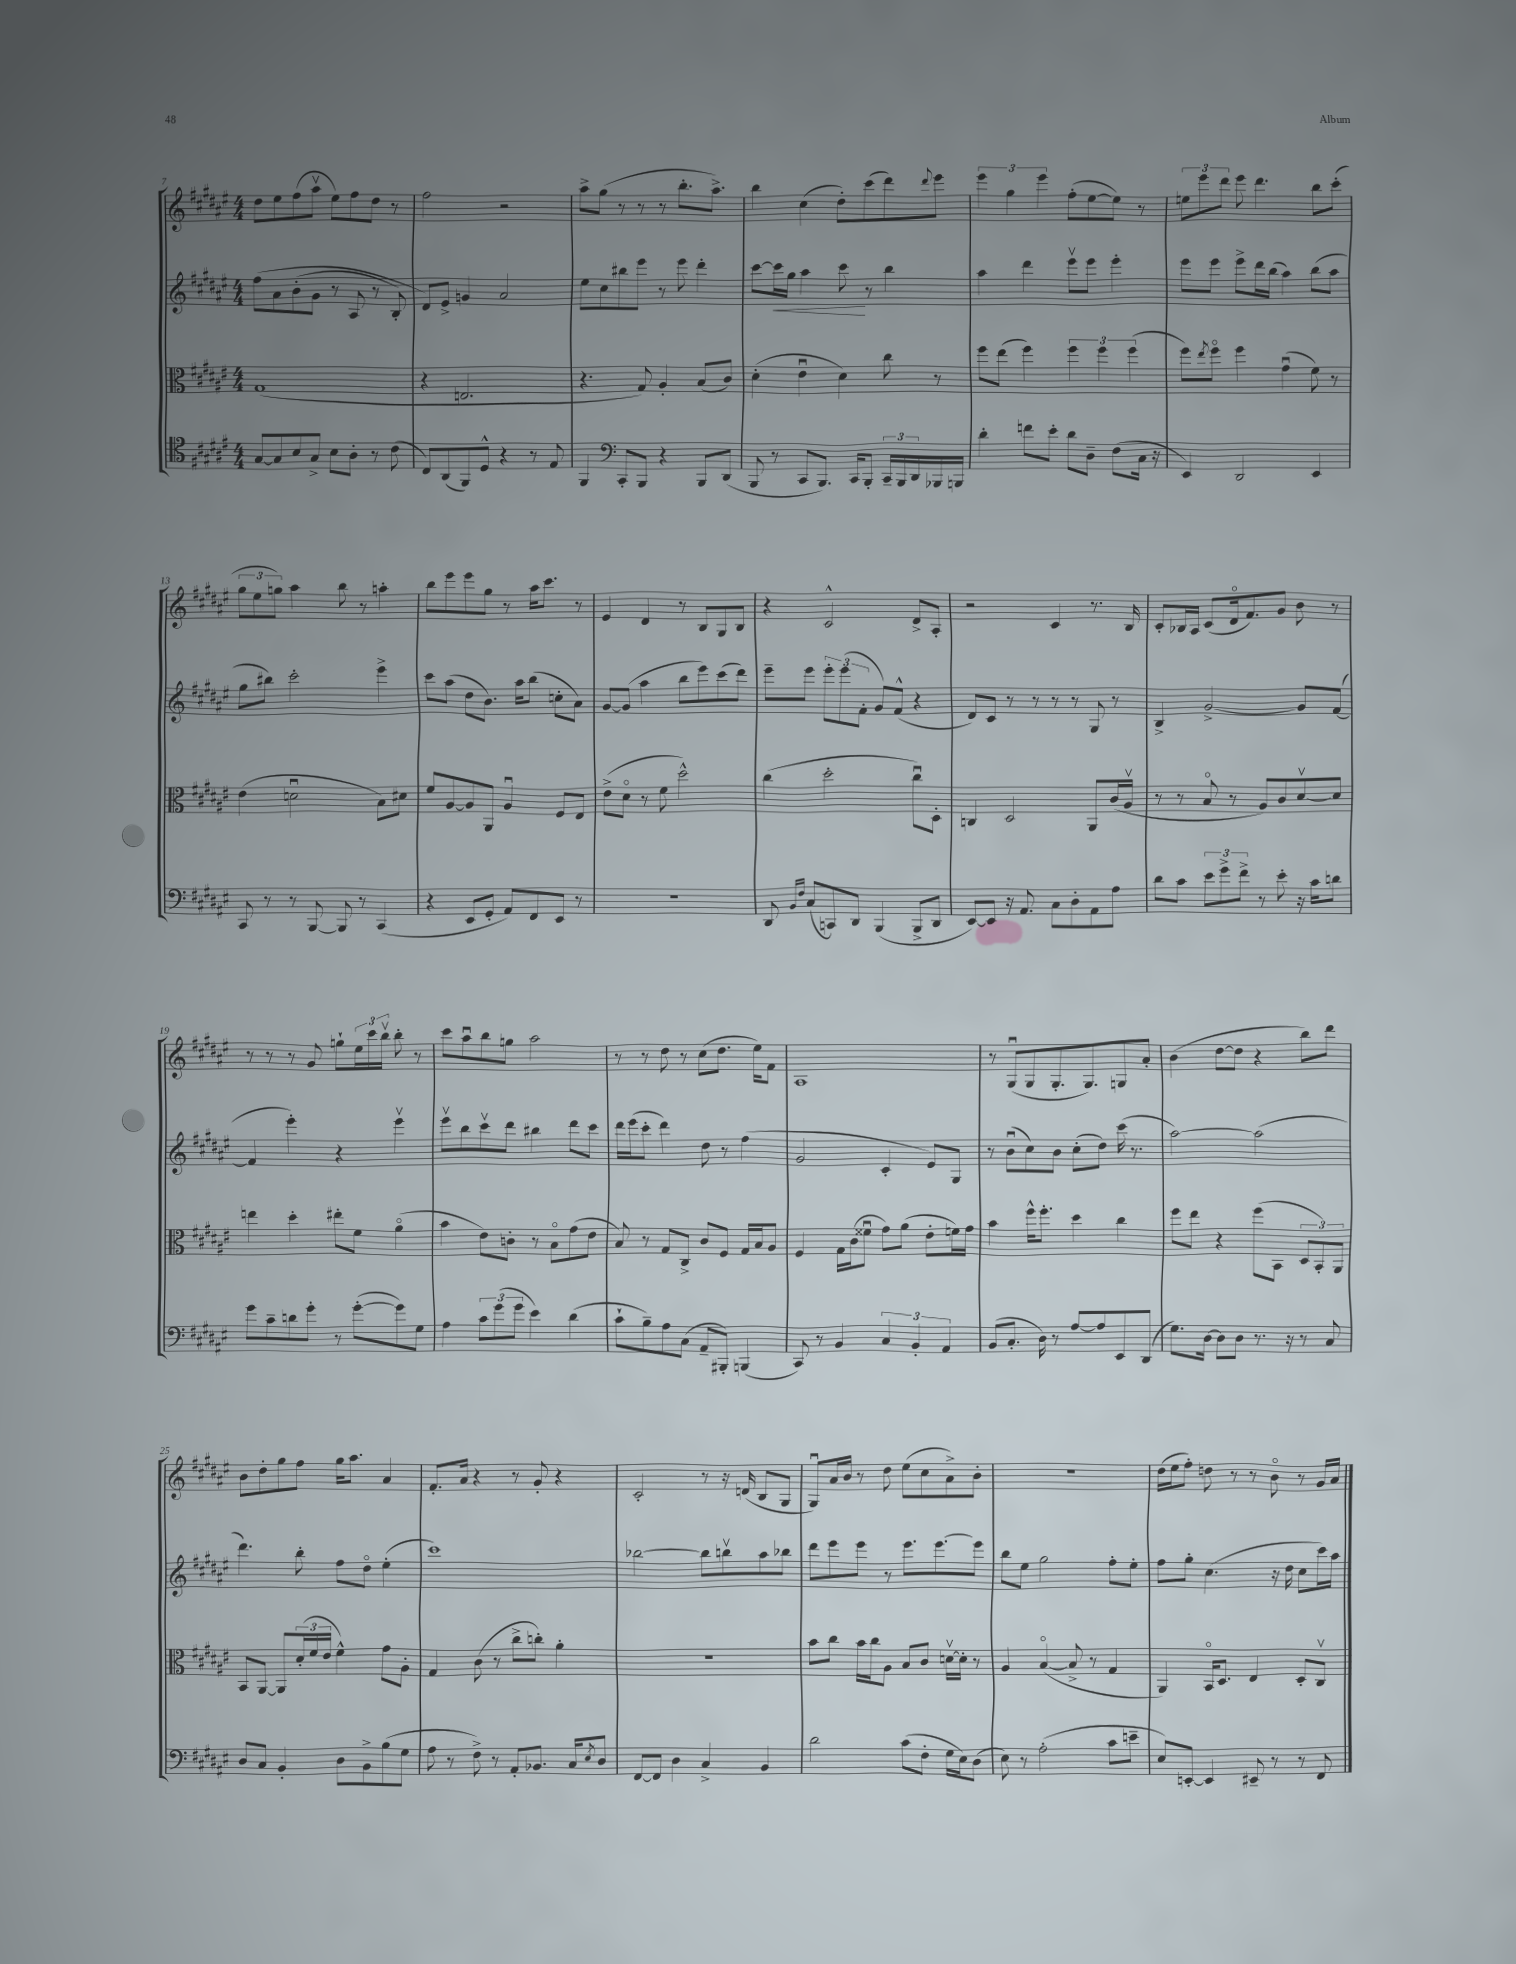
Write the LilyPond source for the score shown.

<<
\new StaffGroup <<
\new Staff = "s0" {
    \clef treble \key fis \major \numericTimeSignature \time 4/4
    dis''8 eis''8 fis''8( ais''8\upbow eis''8) fis''8 dis''8 r8 |
    fis''2 r2 |
    ais''8-> gis''8( r8 r8 r8 b''8.-. ais''8.->) |
    b''4 cis''4( dis''8-.) cis'''8( dis'''8) \appoggiatura { dis'''8 } eis'''8 |
    \tuplet 3/2 { eis'''4 gis''4 eis'''4 } fis''8-.( eis''8~ eis''8) r8 |
    \tuplet 3/2 { e''8 eis'''8 dis'''8 } eis'''8 dis'''4. b''8 cis'''8-.( |
    \tuplet 3/2 { gis''8 eis''8 g''8) } ais''4 b''8 r8 a''4-. |
    b''8 eis'''8 eis'''8 gis''8 r8 ais''16 cis'''8. r8 |
    eis'4 dis'4 r8 b8 gis8 b8 |
    r4 cis'2-^ dis'8-> ais8-. |
    r2 cis'4 r8. b16 |
    cis'8-. bes16 ais16 cis'8( dis'16\flageolet fis'8.) gis'8 b'8 r8 |
    r8 r8 r8 gis'8 g''8-! \tuplet 3/2 { eis''16 cis'''16 b''16\upbow } b''8-. r8 |
    cis'''8 ais''8\downbow b''8 g''8 ais''2 |
    r8 r8 dis''8 r8 cis''8( dis''8. eis''16) fis'8 |
    ais1 |
    r8 gis8\downbow( gis8 gis8.-. gis8.) g8 ais'8-. |
    b'4( dis''8~ dis''8 r4 b''8) dis'''8 |
    b'8 dis''8-. gis''8 fis''8 gis''16 ais''8. ais'4 |
    fis'8.-. ais'16 r4 r8 gis'8-. r4 |
    cis'2-. r8 r16 d'16( b8 gis8 |
    gis8\downbow) ais'16 b'16 r8 dis''8 eis''8( cis''8 ais'8->) b'8-. |
    r1 |
    dis''16( eis''16 fis''8-.) d''8 r8 r8 b'8\flageolet r8 gis'16 ais'16 \bar "|." |
}
\new Staff = "s1" {
    \clef treble \key fis \major \numericTimeSignature \time 4/4
    fis''8\( ais'8 b'8-.( gis'8 r8 ais8 r8 b8-.) |
    dis'8\) eis'8-> g'4 ais'2 |
    eis''8 cis''8 bis''8 eis'''8 r8 eis'''8 dis'''4-. |
    cis'''8~ cis'''16\< gis''16 ais''4 cis'''8\! r8 b''4 |
    ais''4 dis'''4 eis'''8\upbow eis'''8 eis'''4-. |
    eis'''8 eis'''8 eis'''8-> dis'''16 b''16( ais''4) b''8( ais''8 |
    gis''8 bis''8) cis'''2-. eis'''4-> |
    cis'''8 ais''8( dis''8 b'8.) ais''16 b''8( c''8-. ais'8) |
    gis'8~ gis'8( ais''4 b''8 eis'''8) cis'''8( dis'''8) |
    eis'''8-- eis'''8 \tuplet 3/2 { eis'''8-. eis'''8( fis'8-. } gis'8) fis'8-^( r4 |
    dis'8) cis'8 r8 r8 r8 r8 gis8 r8 |
    b4-> gis'2~-> gis'8 fis'8~( |
    fis'4 eis'''4-.) r4 eis'''4\upbow |
    eis'''8\upbow b''8 cis'''8\upbow dis'''8 bis''4 dis'''8 cis'''8 |
    dis'''16 eis'''16( cis'''8-. dis'''4) dis''8 r8 fis''4( |
    gis'2 cis'4-. eis'8) gis8 |
    r8 b'8\downbow( cis''8) b'8 cis''8-.( dis''8) cis'''16( r8. |
    ais''2~) ais''2( |
    dis'''4.) b''8-. fis''8 dis''8\flageolet eis''4-.( |
    cis'''1) |
    bes''2~ bes''8 b''8\upbow ais''8 bes''8 |
    dis'''8 eis'''8 eis'''8 r8 eis'''8. eis'''8.~ eis'''8 |
    b''8 eis''8 gis''2 fis''8-. eis''8-. |
    fis''8 gis''8-. cis''4.( r16 dis''16 cis''8 cis'''16) ais''16 \bar "|." |
}
\new Staff = "s2" {
    \clef alto \key fis \major \numericTimeSignature \time 4/4
    gis1( |
    r4 e2. |
    r4. gis8) ais4-. b8( cis'8) |
    dis'4-.( eis'4\downbow dis'4) cis''8 r8 |
    fis''8 eis''8( fis''4) \tuplet 3/2 { fis''4 fis''4 fis''4( } |
    fis''8) \acciaccatura { eis''8 } fis''8\flageolet fis''4 gis'4\downbow( fis'8) r8 |
    eis'4( d'2\downbow b8) dis'8 |
    fis'8 ais8~ ais8 ais,8 ais4\downbow fis8 eis8 |
    eis'8->( dis'8\flageolet r8 fis'8 dis''2-^) |
    cis''4( dis''2-. cis''8\downbow) dis8-. |
    c4 dis2 ais,8 cis'16( ais16\upbow |
    r8 r8 b8\flageolet r8 ais8) cis'8 dis'8~\upbow dis'8 |
    e''4 dis''4-. eis''8-. fis'8 ais'4\flageolet( |
    b'4 eis'8) c'8-. r8 b8\flageolet gis'8( eis'8 |
    b8) r8 gis8 cis8-> cis'8 fis8 gis16 b16 ais8 |
    fis4 gis16 cis'16( fisis'8\downbow gis'8) ais'8( eis'8-. f'16) gis'16 |
    b'4 fis''16-^ fis''8.-. dis''4 cis''4 |
    fis''8 eis''8 r4 fis''8( b,8 \tuplet 3/2 { dis8 b,8-.) ais,8 } |
    b,8 ais,8~ ais,8 \tuplet 3/2 { dis'16-.( fis'16 eis'16 } fis'4-^) gis'8 ais8-. |
    gis4 cis'8( r8 cis''8-> c''8-.) ais'4-. |
    r1 |
    b'8 cis''8 b'16 cis''16 ais8 b8 cis'8 d'16~\upbow d'16-. r8 |
    ais4 b4~\flageolet( b8-> r8 gis4 |
    ais,4) b,16\flageolet dis8. eis4 dis8-. cis8\upbow \bar "|." |
}
\new Staff = "s3" {
    \clef tenor \key fis \major \numericTimeSignature \time 4/4
    gis8~ gis8 b8 gis8-> b8 ais8-. r8 cis'8( |
    cis8) ais,8( fis,8) dis8-^ r4 r8 eis8 |
    fis,4 \clef bass cis,8-. b,,8 r4 b,,8 dis,8( |
    b,,8 r8 cis,8 b,,8.) cis,16 b,,8-. \tuplet 3/2 { cis,16-- b,,16 dis,16 } bes,,16 b,,16 |
    dis'4-. f'8 eis'8-. dis'8 dis8-- fis8( cis16 r16 |
    eis,4) dis,2 eis,4 |
    cis,8 r8 r8 b,,8~ b,,8 r8 cis,4( |
    r4 eis,8 gis,8-. ais,8) fis,8 eis,8 r8 |
    r1 |
    dis,8 \grace { b,16 fis16 } cis8( c,8) dis,8 b,,4( b,,8-> dis,8 |
    eis,8~) eis,8 r16 ais,8. cis8 dis8-. ais,8 ais8 |
    dis'8 cis'8 \tuplet 3/2 { eis'8 gis'8-> fis'8-> } r8 eis'8-. r16 cis'16 d'8 |
    gis'8 cis'8-- d'8 gis'8-. r8 gis'8~-.( gis'8) gis8 |
    ais4 \tuplet 3/2 { cis'8 gis'8( gis'8 } eis'4) dis'4( |
    cis'8-! b8--) ais8 cis8( ais,8-- bis,,8-.) b,,4( |
    cis,8) r8 b,4 \tuplet 3/2 { cis4 b,4-. ais,4 } |
    b,8( cis8.-. dis16) r8 ais8~ ais8 eis,8 dis,8( |
    gis8.) dis16~ dis8 dis8 r8. r16 r8 cis8 |
    dis8 cis8 b,4-. dis8 b,8-> b8( gis8 |
    ais8 r8 fis8->) r8 ais,8-. bes,8. cis16 \acciaccatura { eis8 } dis8 |
    fis,8~ fis,8 dis4 cis4-> b,4 |
    dis'2 cis'8( fis8-. gis16 eis16) dis8( |
    eis8) r8 ais2-.( cis'8 e'8-- |
    eis8) e,8~-. e,4 eis,8-- r8 r8 fis,8 \bar "|." |
}
>>
>>
\layout { \context { \Score currentBarNumber = #7 } }
